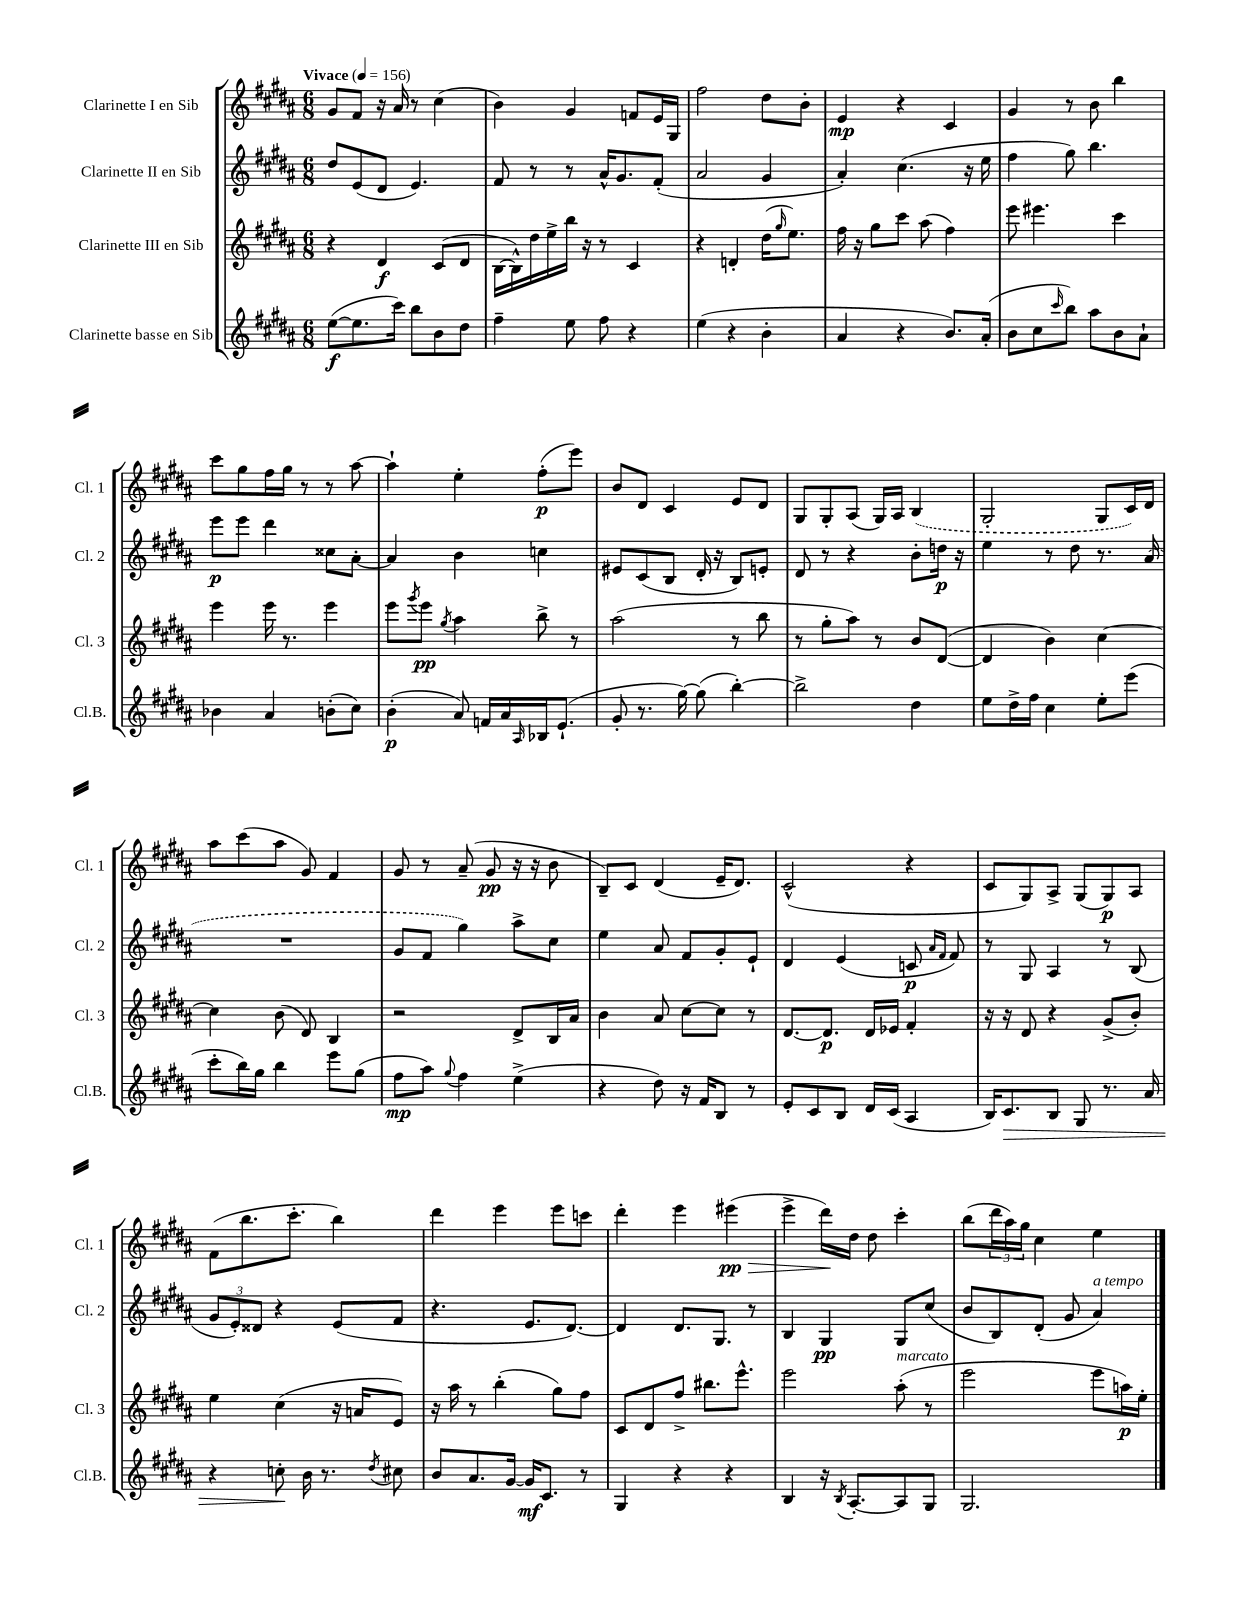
<<
\new StaffGroup <<
\new Staff = "s0" \with { instrumentName = "Clarinette I en Sib" shortInstrumentName = "Cl. 1" } {
    \clef treble \key b \major \numericTimeSignature \time 6/8 \tempo "Vivace" 4 = 156
    gis'8 fis'8 r16 ais'16 r8 cis''4( |
    b'4) gis'4 f'8 e'16 gis16 |
    fis''2 dis''8 b'8-. |
    e'4\mp r4 cis'4 |
    gis'4 r8 b'8 b''4 |
    cis'''8 gis''8 fis''16 gis''16 r8 r8 ais''8~ |
    ais''4-! e''4-. fis''8-.\p( e'''8) |
    b'8 dis'8 cis'4 e'8 dis'8 |
    gis8 gis8-. ais8( gis16) ais16 \once \slurDashed b4( |
    gis2-. gis8 cis'16) dis'16 |
    ais''8 cis'''8( ais''8 gis'8) fis'4 |
    gis'8 r8 ais'8--( gis'8\pp r16 r16 b'8 |
    b8--) cis'8 dis'4( e'16-- dis'8.) |
    cis'2-^( r4 |
    cis'8 gis8) ais8-> gis8( gis8\p) ais8 |
    fis'8( b''8. cis'''8.-. b''4) |
    dis'''4 e'''4 e'''8 c'''8 |
    dis'''4-. e'''4 eis'''4\pp\>( |
    e'''4-> dis'''16\!) dis''16 dis''8 cis'''4-. |
    b''8( \tuplet 3/2 { dis'''16 ais''16) gis''16 } cis''4 e''4 \bar "|." |
}
\new Staff = "s1" \with { instrumentName = "Clarinette II en Sib" shortInstrumentName = "Cl. 2" } {
    \clef treble \key b \major \numericTimeSignature \time 6/8
    dis''8 e'8( dis'8 e'4.) |
    fis'8 r8 r8 ais'16-^ gis'8. fis'8-.( |
    ais'2 gis'4 |
    ais'4-.) cis''4.( r16 e''16 |
    fis''4 gis''8) b''4. |
    e'''8\p e'''8 dis'''4 cisis''8 ais'8~-. |
    ais'4 b'4 c''4 |
    eis'8 cis'8( b8 dis'16-. r16 b8) e'8-. |
    dis'8 r8 r4 b'8-. d''16\p r16 |
    e''4 r8 dis''8 r8. \once \slurDashed ais'16( |
    R2. |
    gis'8 fis'8 gis''4) ais''8-> cis''8 |
    e''4 ais'8 fis'8 gis'8-. e'8-! |
    dis'4 e'4( c'8\p \grace { ais'16 fis'16 } fis'8) |
    r8 gis8 ais4 r8 b8( |
    \tuplet 3/2 { gis'8 e'8-.) disis'8 } r4 e'8( fis'8 |
    r4. e'8. dis'8.~) |
    dis'4 dis'8. gis8. r8 |
    b4 gis4\pp gis8 cis''8( |
    b'8 b8) dis'8-.( gis'8 ais'4^\markup { \italic "a tempo" }) \bar "|." |
}
\new Staff = "s2" \with { instrumentName = "Clarinette III en Sib" shortInstrumentName = "Cl. 3" } {
    \clef treble \key b \major \numericTimeSignature \time 6/8
    r4 dis'4\f cis'8( dis'8 |
    b16~ b16-^) dis''16 e''16-> b''16 r16 r8 cis'4 |
    r4 d'4-. dis''16( \grace { gis''16 } e''8.) |
    fis''16 r16 gis''8 cis'''8 ais''8( fis''4) |
    e'''8 eis'''4. cis'''4 |
    e'''4 e'''16 r8. e'''4 |
    e'''8 \acciaccatura { gis'''8 } e'''8\pp \acciaccatura { gis''8 } ais''4 b''8-> r8 |
    ais''2( r8 b''8 |
    r8 gis''8-. ais''8) r8 b'8 dis'8~( |
    dis'4 b'4) cis''4~ |
    cis''4 b'8( dis'8) b4 |
    r2 dis'8-> b16 ais'16 |
    b'4 ais'8 cis''8~ cis''8 r8 |
    dis'8.~ dis'8.\p dis'16 ees'16 fis'4-. |
    r16 r16 dis'8 r4 gis'8->( b'8-.) |
    e''4 cis''4( r16 a'16 e'8) |
    r16 ais''16 r8 b''4-.( gis''8) fis''8 |
    cis'8 dis'8 fis''8-> bis''8. e'''8.-^ |
    e'''2 ais''8-.^\markup { \italic "marcato" }( r8 |
    e'''2 e'''8 a''16\p) e''16-. \bar "|." |
}
\new Staff = "s3" \with { instrumentName = "Clarinette basse en Sib" shortInstrumentName = "Cl.B." } {
    \clef treble \key b \major \numericTimeSignature \time 6/8
    e''8~\f( e''8. cis'''16) b''8 b'8 dis''8 |
    fis''4-- e''8 fis''8 r4 |
    e''4( r4 b'4-. |
    ais'4 r4 b'8.) ais'16-.( |
    b'8 cis''8 \grace { cis'''16 } b''8) ais''8 b'8 ais'8-! |
    bes'4 ais'4 b'8-.( cis''8) |
    b'4-.\p( ais'8) f'16 ais'16 \grace { ais16 } bes16 e'8.-!( |
    gis'8-. r8. gis''16~) gis''8( b''4~-.) |
    b''2-> dis''4 |
    e''8 dis''16-> fis''16 cis''4 e''8-. e'''8( |
    cis'''8-. b''16) gis''16 b''4 e'''8 gis''8( |
    fis''8\mp ais''8) \appoggiatura { gis''8 } fis''4 e''4->( |
    r4 dis''8) r16 fis'16 b8 r8 |
    e'8-. cis'8 b8 dis'16 cis'16( ais4 |
    b16) cis'8.\> b8 gis8 r8. ais'16 |
    r4 c''8-.\! b'16 r8. \acciaccatura { dis''8 } cis''8 |
    b'8 ais'8. gis'16~ gis'16\mf cis'8. r8 |
    gis4 r4 r4 |
    b4 r16 \acciaccatura { b8 } ais8.~-. ais8 gis8 |
    gis2. \bar "|." |
}
>>
>>
\layout { \context { \Score \remove "Bar_number_engraver" } }
